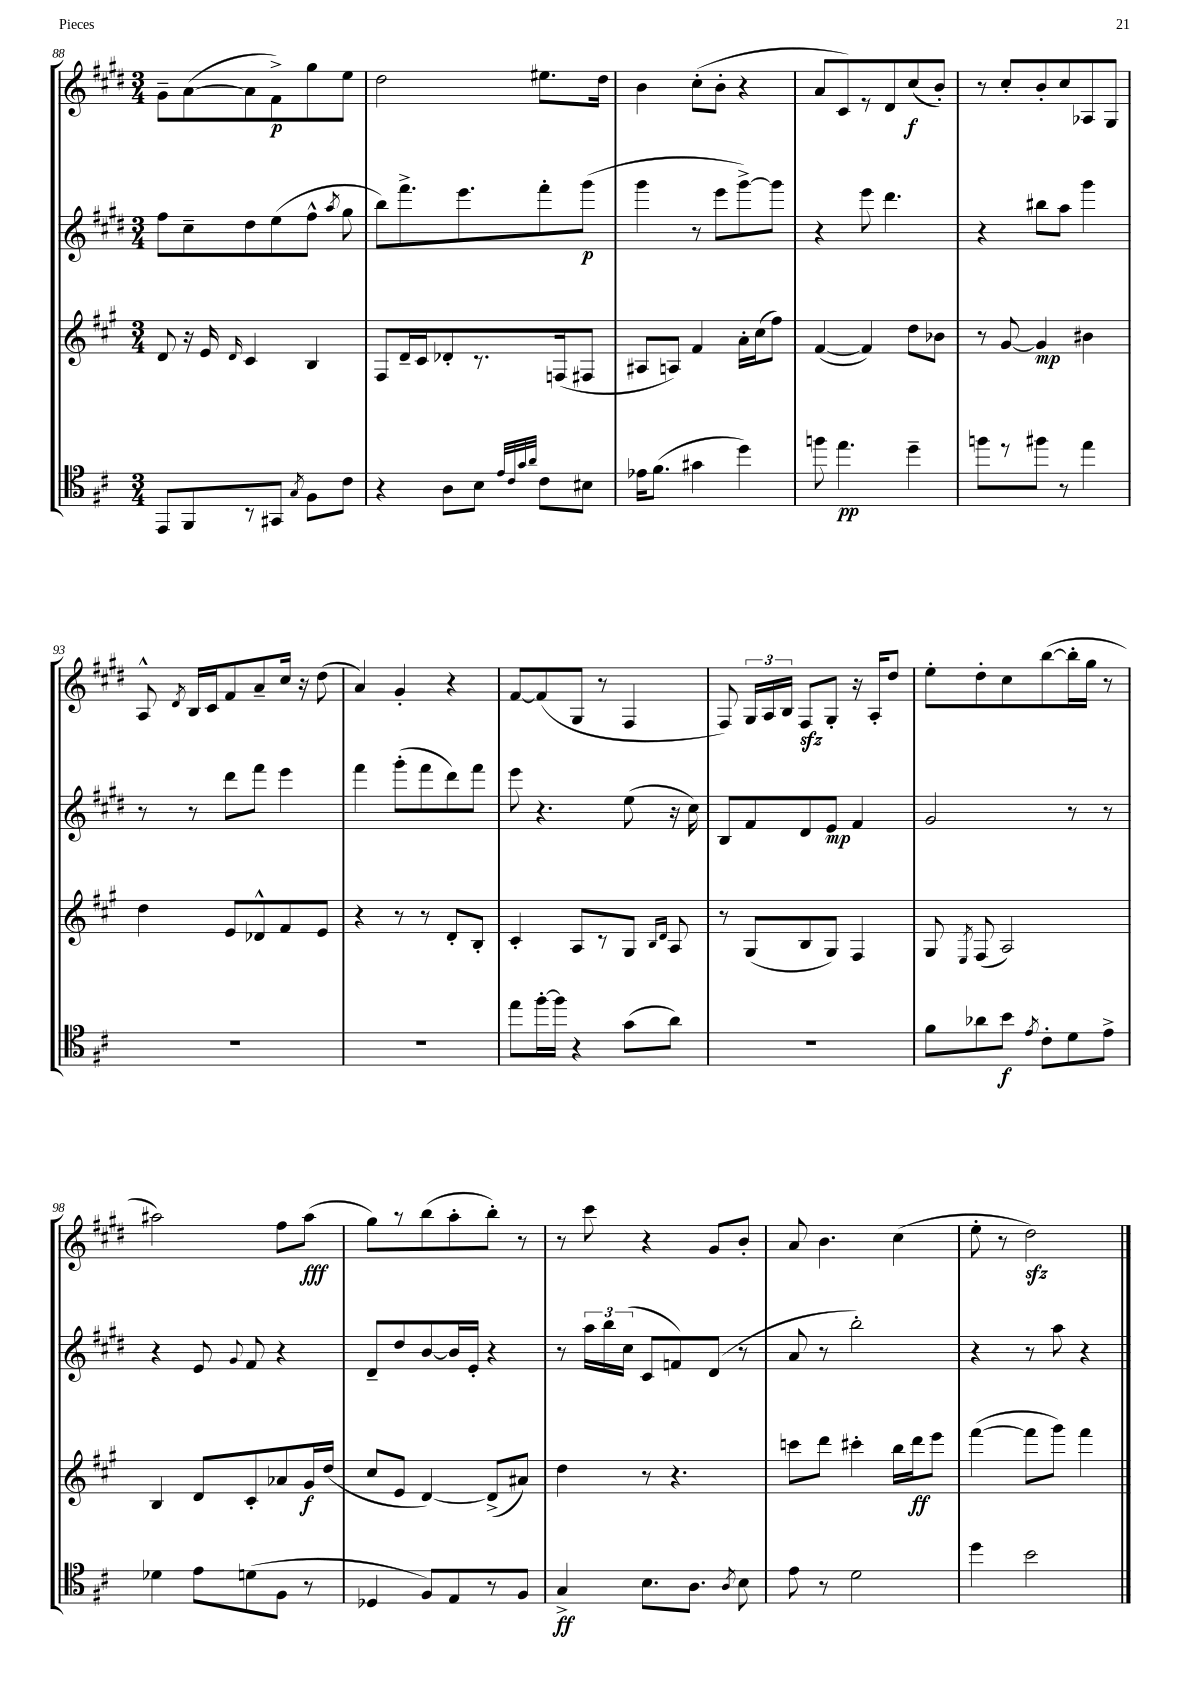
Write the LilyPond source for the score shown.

<<
\new StaffGroup <<
\new Staff = "s0" {
    \clef treble \key e \major \numericTimeSignature \time 3/4
    \autoBeamOff gis'8[-- a'8~( a'8 fis'8->\p) gis''8 e''8] |
    dis''2 eis''8.[ dis''16] |
    b'4 cis''8[-.( b'8]-. r4 |
    a'8[ cis'8) r8 dis'8 cis''8\f( b'8]-.) |
    r8 cis''8[-. b'8-. cis''8 aes8 gis8] |
    a8-^ \acciaccatura { dis'8 } b16[ cis'16 fis'8 a'8-- cis''16] r16 dis''8( |
    a'4) gis'4-. r4 |
    fis'8[~ fis'8( gis8] r8 fis4 |
    fis8) \tuplet 3/2 { gis16[ a16 b16] } fis8[\sfz gis8]-. r16 a16[-. dis''8] |
    e''8[-. dis''8-. cis''8 b''8~( b''16-. gis''16] r8 |
    ais''2) fis''8[ ais''8]\fff( |
    gis''8[) r8 b''8( a''8-. b''8]-.) r8 |
    r8 cis'''8 r4 gis'8[ b'8]-. |
    a'8 b'4. cis''4( |
    e''8-. r8 dis''2\sfz) \bar "|." |
}
\new Staff = "s1" {
    \clef treble \key e \major \numericTimeSignature \time 3/4
    \autoBeamOff fis''8[ cis''8-- dis''8 e''8( fis''8]-^ \acciaccatura { a''8 } gis''8 |
    b''8[) fis'''8.-> e'''8. fis'''8-. gis'''8]\p( |
    gis'''4 r8 e'''8[ gis'''8~->) gis'''8] |
    r4 e'''8 dis'''4. |
    r4 bis''8[ a''8] gis'''4 |
    r8 r8 dis'''8[ fis'''8] e'''4 |
    fis'''4 gis'''8[-.( fis'''8 dis'''8) fis'''8] |
    e'''8 r4. e''8( r16 cis''16) |
    b8[ fis'8 dis'8 e'8]\mp fis'4 |
    gis'2 r8 r8 |
    r4 e'8 \appoggiatura { gis'8 } fis'8 r4 |
    dis'8[-- dis''8 b'8~ b'16 e'16]-. r4 |
    r8 \tuplet 3/2 { a''16[ b''16 cis''16]( } cis'8[ f'8) dis'8]( r8 |
    a'8 r8 b''2-.) |
    r4 r8 a''8 r4 \bar "|." |
}
\new Staff = "s2" {
    \clef treble \key a \major \numericTimeSignature \time 3/4
    \autoBeamOff d'8 r16 e'16 \grace { d'16 } cis'4 b4 |
    fis8[ d'16-- cis'16 des'8-. r8. f16( fis8] |
    ais8[ a8]) fis'4 a'16[-. cis''16( fis''8]) |
    fis'4~( fis'4) d''8[ bes'8] |
    r8 gis'8~ gis'4\mp bis'4 |
    d''4 e'8[ des'8-^ fis'8 e'8] |
    r4 r8 r8 d'8[-. b8]-. |
    cis'4-. a8[ r8 gis8] \grace { b16[ d'16] } a8 |
    r8 gis8[( b8 gis8]) fis4 |
    gis8 \acciaccatura { e8 } fis8( a2) |
    b4 d'8[ cis'8-. aes'8 gis'16\f d''16]( |
    cis''8[ e'8] d'4~) d'8[->( ais'8]) |
    d''4 r8 r4. |
    c'''8[ d'''8] cis'''4-. b''16[ d'''16\ff e'''8] |
    fis'''4~( fis'''8[ gis'''8]) fis'''4 \bar "|." |
}
\new Staff = "s3" {
    \clef tenor \key d \major \numericTimeSignature \time 3/4
    \autoBeamOff e,8[ fis,8 r8 gis,8] \acciaccatura { g8 } fis8[ cis'8] |
    r4 a8[ b8] \grace { e'32[ cis'32 g'32 a'32] } cis'8[ bis8] |
    ees'16[ fis'8.]( gis'4 d''4) |
    f''8 e''4.\pp d''4-- |
    f''8[ r8 fis''8] r8 e''4 |
    R2. |
    R2. |
    e''8[ fis''16~-. fis''16] r4 g'8[( a'8]) |
    R2. |
    fis'8[ aes'8 b'8]\f \acciaccatura { e'8 } cis'8[-. d'8 e'8]-> |
    des'4 e'8[ d'8( fis8] r8 |
    des4 fis8[) e8 r8 fis8] |
    g4->\ff b8.[ a8.] \acciaccatura { a8 } b8 |
    e'8 r8 d'2 |
    d''4 b'2 \bar "|." |
}
>>
>>
\layout { \context { \Score currentBarNumber = #88 } }
